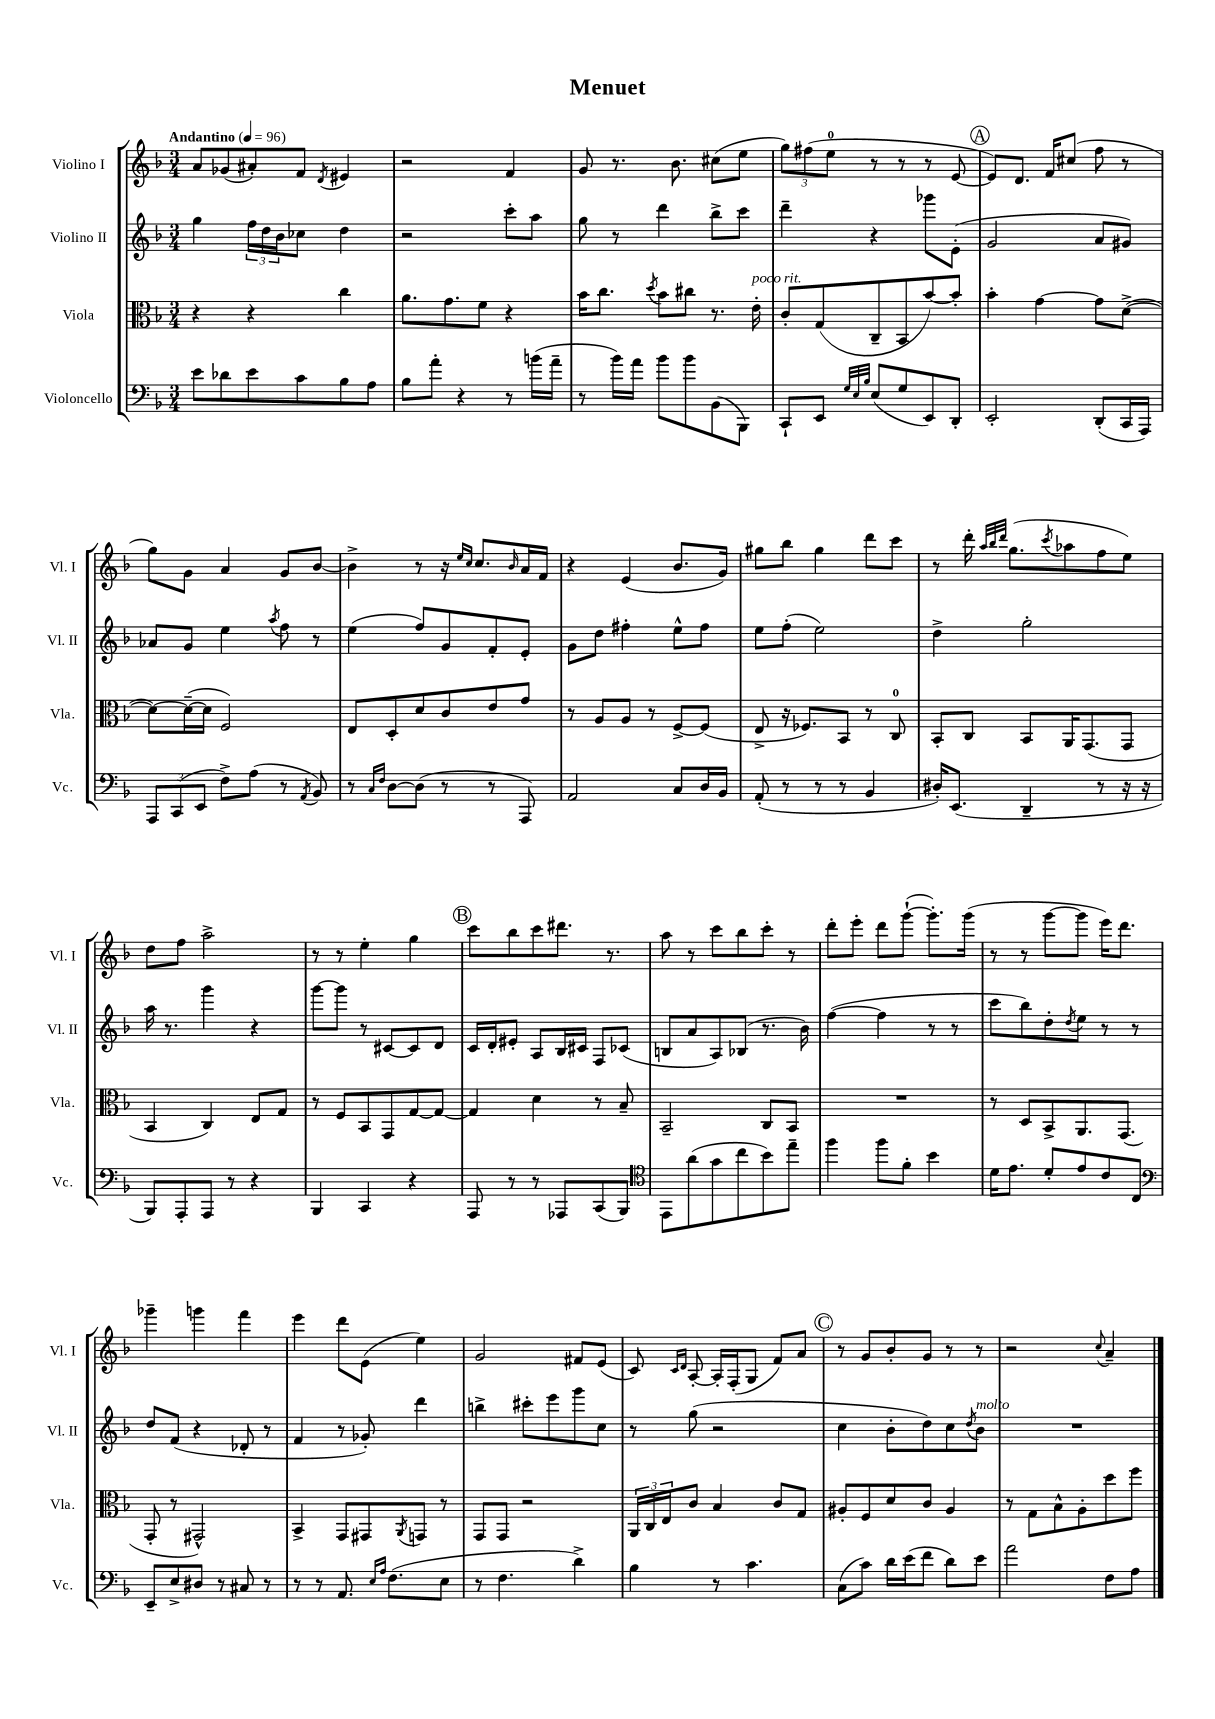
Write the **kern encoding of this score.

**kern	**kern	**kern	**kern
*staff4	*staff3	*staff2	*staff1
*clefF4	*clefC3	*clefG2	*clefG2
*k[b-]	*k[b-]	*k[b-]	*k[b-]
*M3/4	*M3/4	*M3/4	*M3/4
*MM96	*MM96	*MM96	*MM96
8e	4r	4gg	8a
8d-	.	.	(8g-
8e	4r	24ff	8a#')
.	.	24dd	.
.	.	24b-	.
8c	.	8cc-	8f
.	.	.	8qd
8B-	4cc	4dd	4e#
8A	.	.	.
=	=	=	=
8B-	8.a	2r	2r
8a'	.	.	.
.	8.g	.	.
4r	.	.	.
.	8f	.	.
8r	4r	8ccc'	4f
(16b	.	8aa	.
16a~	.	.	.
=	=	=	=
8r	16b-	8gg	8g
.	8.cc	.	.
16b-)	.	8r	8.r
16a	.	.	.
.	8qdd	.	.
8b-	8b-	4ddd	.
.	.	.	8.b-
8b-	8cc#	.	.
(8BB-	8.r	8bb-^	(8cc#
8BBB-)	.	8ccc	8ee
.	16e'	.	.
=	=	=	=
8CC`	8c'	4ddd~	12gg)
.	.	.	(12ff#
8EE	(8G	.	.
.	.	.	12ee
32qqG	.	.	.
32qqE	.	.	.
32qqB-	.	.	.
(8E	8C~	4r	8r
8G	8BB-	.	8r
8EE)	[8b-)	8ggg-	8r
8DD'	8b-']	(8e'	[8e
=	=	=	=
2EE'	4b-'	2g	8e])
.	.	.	8.d
.	[4g	.	.
.	.	.	16f
.	.	.	(8cc#
(8DD'	8g]	8a	8ff
16CC	([8d^	8g#)	8r
16AAA)	.	.	.
=	=	=	=
12AAA	8d_)	8a-	8gg)
(12CC	.	.	.
.	(16d~_	8g	8g
12EE	.	.	.
.	16d]	.	.
8F^)	2F)	4ee	4a
(8A	.	.	.
.	.	8qaa	.
8r	.	8ff	8g
8qAA	.	.	.
8BB-)	.	8r	[8b-
=	=	=	=
8r	8E	(4ee	4b-^]
16qqC	.	.	.
16qqF	.	.	.
[8D	8D'	.	.
(8D]	8d	8ff)	8r
8r	8c	8g	16r
.	.	.	16qqee
.	.	.	16qqcc
.	.	.	8.cc
8r	8e	8f'	.
.	.	.	16qqb-
8AAA)	8g	8e'	16a
.	.	.	16f
=	=	=	=
2AA	8r	8g	4r
.	8A	8dd	.
.	8A	4ff#'	(4e
.	8r	.	.
8C	[8F^	8ee^^	8.b-
16D	(8F]	8ff#	.
16BB-	.	.	16g)
=	=	=	=
(8AA'	8E^	8ee	8gg#
8r	16r	(8ff'	8bb-
.	8.F-)	.	.
8r	.	2ee)	4gg#
8r	8BB-	.	.
4BB-	8r	.	8ddd
.	8C	.	8ccc
=	=	=	=
16D#')	8BB-'	4dd^	8r
(8.EE	.	.	.
.	8C	.	16ddd'
.	.	.	32qqaa
.	.	.	32qqbb-
.	.	.	32qqddd
.	.	.	(8.gg
4DD~	8BB-	2gg'	.
.	.	.	8qccc
.	16AA	.	8aa-
.	(8.GG	.	.
8r	.	.	8ff
16r	8GG	.	8ee)
16r	.	.	.
=	=	=	=
8BBB-)	4BB-	16aa	8dd
.	.	8.r	.
8AAA'	.	.	8ff
8AAA	4C)	4ggg	2aa^
8r	.	.	.
4r	8E	4r	.
.	8G	.	.
=	=	=	=
4BBB-	8r	[8ggg	8r
.	8F	8ggg]	8r
4CC	8BB-	8r	4ee'
.	8GG	[8c#	.
4r	[8G	8c#]	4gg
.	8G_	8d	.
=	=	=	=
8AAA	4G]	16c	8ccc
.	.	16d'	.
8r	.	8e#'	8bb-
8r	4d	8A	8ccc
8AAA-	.	16B-	8.ddd#
.	.	16c#	.
(8CC	8r	8F	.
.	.	.	8.r
8BBB-)	8B-~	(8c-	.
=	=	=	=
*clefC4	*	*	*
8EE	2BB-~	8B	8aa
(8a	.	8a	8r
8g	.	8A)	8ccc
8cc	.	(8B-	8bb-
8b-)	8C	8.r	8ccc'
8ee~	8BB-	.	8r
.	.	16b-)	.
=	=	=	=
4ff	2.r	([4ff	8ddd'
.	.	.	8eee'
8ff	.	4ff]	8ddd
8f'	.	.	([8ggg`
4b-	.	8r	8.ggg'])
.	.	8r	.
.	.	.	(16ggg
=	=	=	=
16d	8r	8ccc	8r
8.e	.	.	.
.	8D	8bb-)	8r
8d'	8BB-^	8dd'	[8ggg
.	.	8qdd	.
8e	8.AA	8ee	8ggg]
8c	.	8r	16eee)
.	(8.GG	.	8.ddd
8C	.	8r	.
=	=	=	=
*clefF4	*	*	*
8EE~	8GG'	8dd	4ggg-~
8E^	8r	(8f	.
8D#	2GG#^^)	4r	4ggg
8r	.	.	.
8C#	.	8d-'	4fff
8r	.	8r	.
=	=	=	=
8r	4BB-^	4f	4eee
8r	.	.	.
8.AA	8GG	8r	8ddd
.	8GG#	8g-')	(8e
16qqE	.	.	.
16qqA	.	.	.
(8.F	.	.	.
.	8qAA	.	.
.	8GG	4ddd	4ee)
8E	8r	.	.
=	=	=	=
8r	8GG	4bb^	2g
4.F	8GG	.	.
.	2r	8ccc#'	.
.	.	8eee	.
4d^)	.	8ggg	8f#
.	.	8cc	(8e
=	=	=	=
4B-	24AA	8r	8c)
.	24C	.	.
.	24E	.	.
.	.	.	16qqc
.	.	.	16qqd
.	8c	(8gg	[8A'
8r	4B-	2r	16A']
.	.	.	(16F'
4.c	.	.	8G
.	8c	.	8f)
.	8G	.	8a
=	=	=	=
(8C	8A#'	4cc	8r
8c)	8F	.	8g
16d	8d	8b-'	8b-'
(16e	.	.	.
8f	8c	8dd)	8g
8d)	4A#	8cc	8r
.	.	8qdd	.
8e	.	8b-	8r
=	=	=	=
2a	8r	2.r	2r
.	8G	.	.
.	8B-^^	.	.
.	8A'	.	.
.	.	.	8qqcc
8F	8dd	.	4a~
8A	8ff	.	.
==	==	==	==
*-	*-	*-	*-
